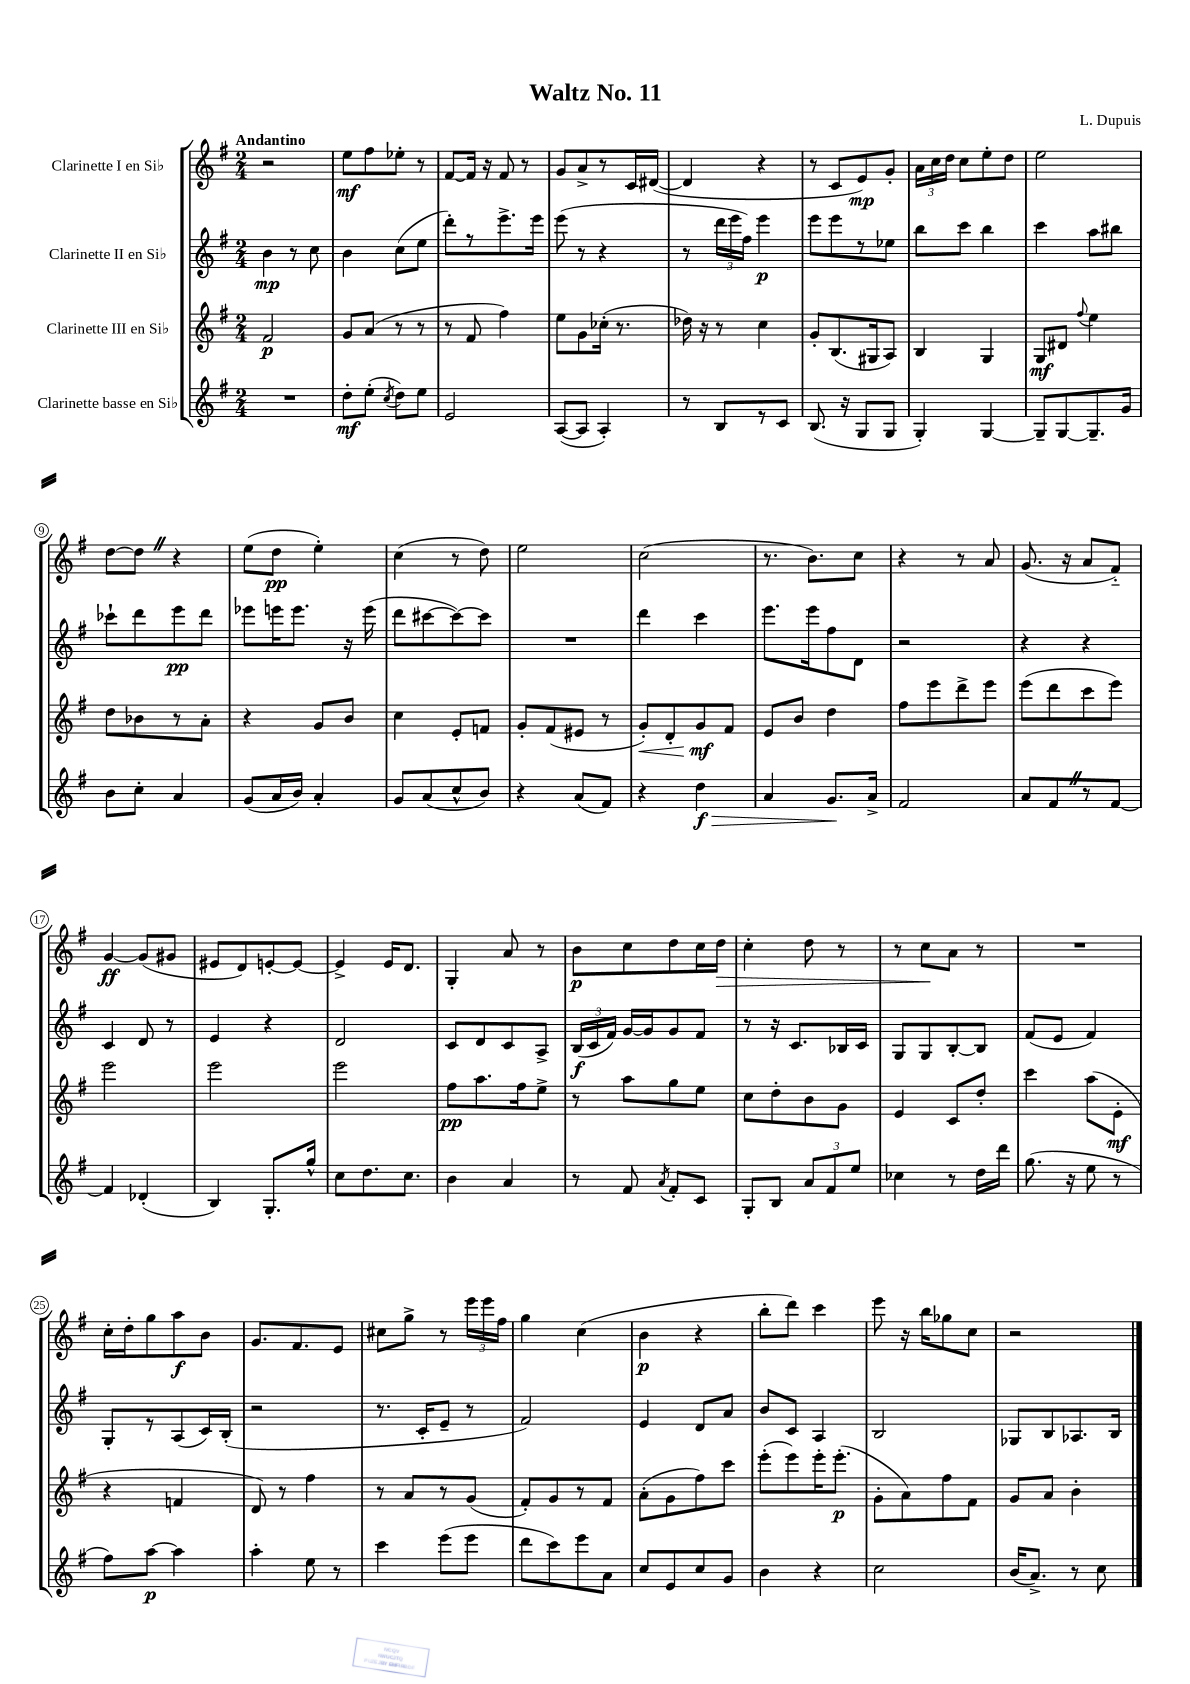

**kern	**kern	**kern	**kern
*staff4	*staff3	*staff2	*staff1
*clefG2	*clefG2	*clefG2	*clefG2
*k[f#]	*k[f#]	*k[f#]	*k[f#]
*M2/4	*M2/4	*M2/4	*M2/4
2r	2f#/	4b\	2r
.	.	8r	.
.	.	8cc\	.
=	=	=	=
8dd'\L	8g/L	4b\	8ee\L
(8ee'\J	(8a/J	.	8ff#\
8qcc/	.	.	.
8dd\L)	8r	(8cc\L	8ee-'\J
8ee\J	8r	8ee\J	8r
=	=	=	=
2e/	8r	8ddd'\L)	[8f#/L
.	8f#/	8r	16f#/]Jk
.	.	.	16r
.	4ff#\)	8.eee^\	8f#/
.	.	.	8r
.	.	16eee\Jk	.
=	=	=	=
([8A/L	8ee\L	(8eee\	8g/L
8A/]J	8g\	8r	8a^/
4A'/)	(16cc-'\Jk	4r	8r
.	8.r	.	.
.	.	.	16c/L
.	.	.	([16d#/JJ
=	=	=	=
8r	16dd-\)	8r	4d#/]
.	16r	.	.
8B/L	8r	24ddd\LL	.
.	.	24eee\	.
.	.	24ff#\JJ)	.
8r	4cc\	4eee\	4r
8c/J	.	.	.
=	=	=	=
(8.B/	8g'/L	8eee\L	8r
.	(8.B/	8eee\	8c/L
16r	.	.	.
8G/L	.	8r	8e/)
.	16G#/k	.	.
8G/J	8A/J)	8ee-\J	8g'/J
=	=	=	=
4G'/)	4B/	8bb\L	24a\LL
.	.	.	24cc\
.	.	.	24dd\JJ
.	.	8ccc\J	8cc\L
[4G/	4G/	4bb\	8ee'\
.	.	.	8dd\J
=	=	=	=
8G~/]L	8G/L	4ccc\	2ee\
[8G/	8d#/J	.	.
.	8qqff#/	.	.
8.G~/]	4ee\	8aa\L	.
.	.	8bb#\J	.
16g/Jk	.	.	.
=	=	=	=
8b\L	8dd\L	8ccc-`\L	[8dd\L
8cc'\J	8b-\	8ddd\	8dd\]J
4a/	8r	8eee\	4r
.	8a'\J	8ddd\J	.
=	=	=	=
(8g/L	4r	8eee-\L	(8ee\L
16a/L	.	16eee\K	8dd\J
16b/JJ)	.	8.eee\J	.
4a'/	8g/L	.	4ee'\)
.	8b/J	16r	.
.	.	(16eee\	.
=	=	=	=
8g/L	4cc\	8ddd\L	(4cc\
(8a/	.	[8ccc#\	.
8cc^^/	8e'/L	8ccc#\_)	8r
8b/J)	8f/J	8ccc#\]J	8dd\)
=	=	=	=
4r	8g'/L	2r	2ee\
.	(8f#/	.	.
(8a/L	8e#/J	.	.
8f#/J)	8r	.	.
=	=	=	=
4r	8g'/L)	4ddd\	(2cc\
.	8d'/	.	.
4dd\	8g/	4ccc\	.
.	8f#/J	.	.
=	=	=	=
4a/	8e/L	8.eee\L	8.r
.	8b/J	.	.
.	.	16eee\k	8.b\L)
8.g/L	4dd\	8ff#\	.
.	.	8d\J	8cc\J
16a^/Jk	.	.	.
=	=	=	=
2f#/	8ff#\L	2r	4r
.	8eee\	.	.
.	8ddd^\	.	8r
.	8eee\J	.	8a/
=	=	=	=
8a/L	(8eee\L	4r	(8.g/
8f#/	8ddd\	.	.
.	.	.	16r
8r	8ccc\	4r	8a/L
[8f#/J	8eee\J)	.	8f#'~/J)
=	=	=	=
4f#/]	2eee\	4c/	[4g/
(4d-'/	.	8d/	(8g/]L
.	.	8r	8g#/J
=	=	=	=
4B/)	2eee\	4e/	8e#/L
.	.	.	8d/)
8.G'/L	.	4r	[8e'/
.	.	.	8e/_J
16gg^^/Jk	.	.	.
=	=	=	=
8cc\L	2eee\	2d/	4e^/]
8.dd\	.	.	.
.	.	.	16e/LK
8.cc\J	.	.	8.d/J
=	=	=	=
4b\	8ff#\L	8c/L	4G'/
.	8.aa\	8d/	.
4a/	.	8c/	8a/
.	16ff#\k	.	.
.	8ee^\J	8A^/J	8r
=	=	=	=
8r	8r	(24B/LL	8b\L
.	.	24c/	.
.	.	24f#/JJ)	.
8f#/	8aa\L	[16g/LL	8cc\
.	.	16g/]J	.
8qa/	.	.	.
8f#'/L	8gg\	8g/	8dd\
8c/J	8ee\J	8f#/J	16cc\L
.	.	.	16dd\JJ
=	=	=	=
8G'/L	8cc\L	8r	4cc'\
8B/J	8dd'\	16r	.
.	.	8.c/L	.
12a/L	8b\	.	8dd\
12f#/	.	.	.
.	8g\J	16B-/L	8r
12ee/J	.	.	.
.	.	16c/JJ	.
=	=	=	=
4cc-\	4e/	8G/L	8r
.	.	8G/	8cc\L
8r	8c/L	[8B'/	8a\J
16dd\LL	8dd'/J	8B/]J	8r
16ddd\JJ	.	.	.
=	=	=	=
(8.gg\	4ccc\	(8f#/L	2r
.	.	8e/J	.
16r	.	.	.
8ee\	(8aa\L	4f#/)	.
8r	8e'\J	.	.
=	=	=	=
8ff#\L)	4r	8G'/L	16cc'\LL
.	.	.	16dd'\J
[8aa\J	.	8r	8gg\
4aa\]	4f/	(8A/	8aa\
.	.	16c/L)	8b\J
.	.	(16B'/JJ	.
=	=	=	=
4aa'\	8d/)	2r	8.g/L
.	8r	.	.
.	.	.	8.f#/
8ee\	4ff#\	.	.
8r	.	.	8e/J
=	=	=	=
4ccc\	8r	8.r	8cc#\L
.	8a/L	.	8gg^\J
.	.	16c'/LK	.
(8eee\L	8r	8e~/J	8r
8eee\J	(8g/J	8r	24eee\LL
.	.	.	24eee\
.	.	.	24ff#\JJ
=	=	=	=
8ddd\L	8f#'/L)	2f#/)	4gg\
8ccc\)	8g/	.	.
8eee\	8r	.	(4cc\
8a\J	8f#/J	.	.
=	=	=	=
8cc/L	(8a'\L	4e/	4b\
8e/	8g\	.	.
8cc/	8ff#\)	8d/L	4r
8g/J	8ccc\J	8a/J	.
=	=	=	=
4b\	(8eee'\L	8b/L	8bb'\L
.	8eee\)	8c/J	8ddd\J)
4r	16eee'\K	4A/	4ccc\
.	(8.eee'\J	.	.
=	=	=	=
2cc\	8g'\L	2B/	8eee\
.	8a\)	.	16r
.	.	.	16bb\LK
.	8ff#\	.	8gg-\
.	8f#\J	.	8cc\J
=	=	=	=
(16b/LK	8g/L	8G-/L	2r
8.a^/J)	.	.	.
.	8a/J	8B/	.
8r	4b'\	8.A-/	.
8cc\	.	.	.
.	.	16B/Jk	.
==	==	==	==
*-	*-	*-	*-
